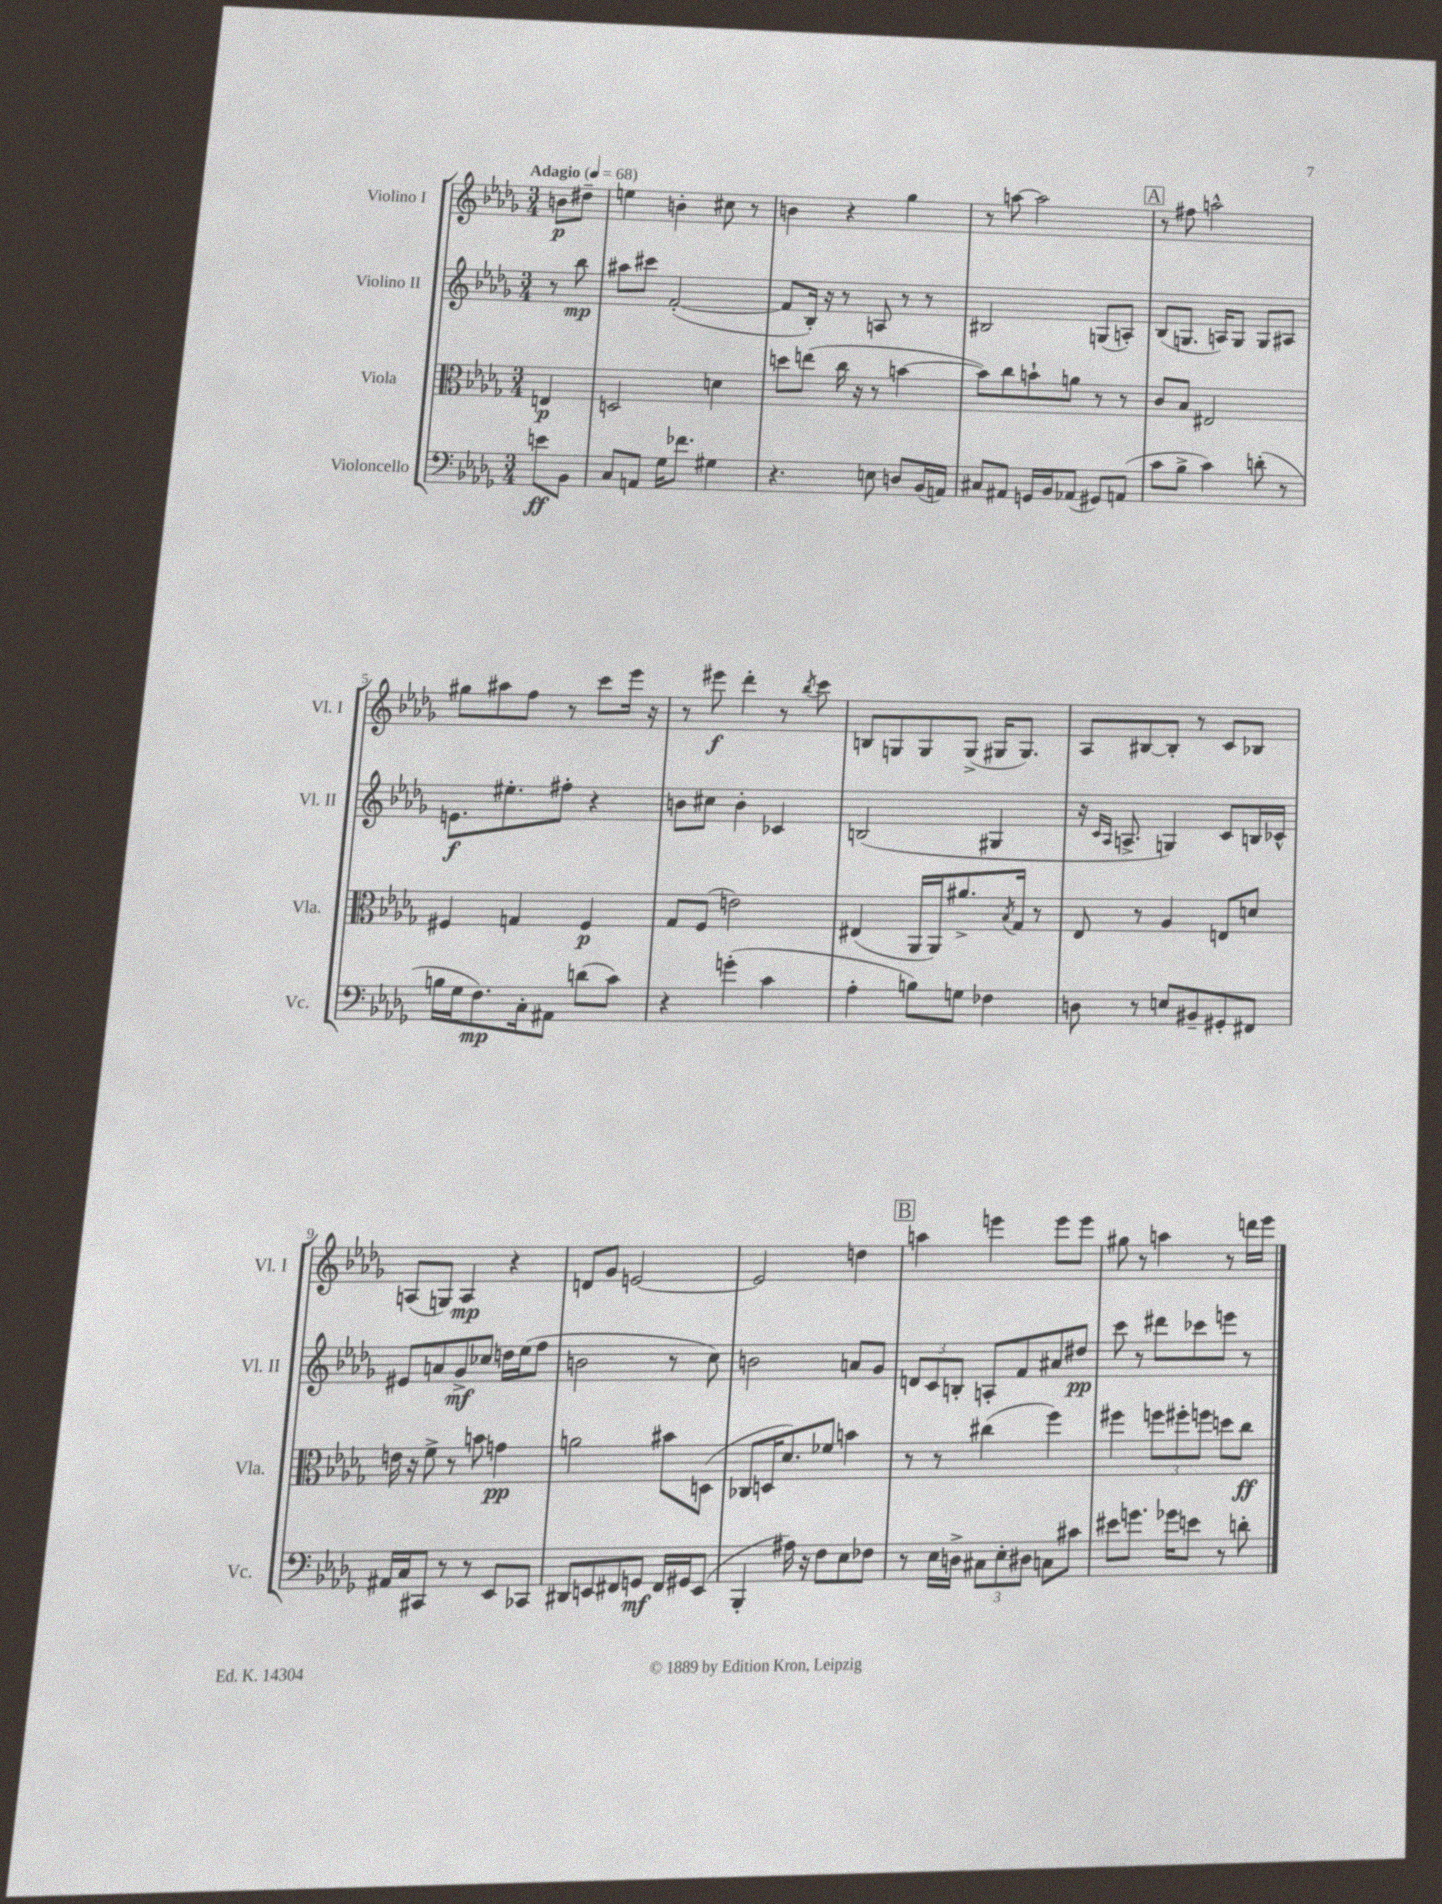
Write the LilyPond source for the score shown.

<<
\new StaffGroup <<
\new Staff = "s0" \with { instrumentName = "Violino I" shortInstrumentName = "Vl. I" } {
    \clef treble \key des \major \numericTimeSignature \time 3/4 \partial 4 \tempo "Adagio" 4 = 68
    b'8\p dis''8-- |
    e''4 b'4-. cis''8 r8 |
    b'4 r4 ges''4 |
    r8 a''8~ a''2 |
    \mark \markup { \box "A" } r8 fis''8 a''2-^ |
    gis''8 ais''8 f''8 r8 c'''8 ees'''16 r16 |
    r8 eis'''8\f des'''4-. r8 \acciaccatura { bes''8 } c'''8 |
    b8 g8 g8 g8->( gis16 gis8.) |
    aes8 bis8~ bis8-. r8 c'8 bes8 |
    a8( g8) a4\mp r4 |
    d'8 ges'8 e'2~ |
    e'2 d''4 |
    \mark \markup { \box "B" } a''4 e'''4 e'''8 e'''8 |
    gis''8 r8 a''4 r8 d'''16 ees'''16 \bar "|." |
}
\new Staff = "s1" \with { instrumentName = "Violino II" shortInstrumentName = "Vl. II" } {
    \clef treble \key des \major \numericTimeSignature \time 3/4 \partial 4
    r8 bes''8\mp |
    ais''8 cis'''8 f'2~-.( |
    f'8 bes16-.) r16 r8 a8 r8 r8 |
    bis2 g8( a8-.) |
    \mark \markup { \box "A" } bes8( g8. a16) g8 g8 ais8 |
    e'8.\f eis''8.-. fis''8-. r4 |
    b'8 cis''8 b'4-. ces'4 |
    b2( gis4 |
    r16 \grace { c'16 aes16 } a8.-> g4) c'8 b16 ces'16-^ |
    eis'8 a'8 ges'8->\mf ces''8 d''16 ees''16( f''8 |
    b'2 r8 c''8) |
    b'2 a'8 ges'8 |
    \mark \markup { \box "B" } \tuplet 3/2 { d'8 c'8 b8-. } a8-. f'8 ais'8 dis''8\pp |
    c'''8 r8 dis'''8 ces'''8 e'''8 r8 \bar "|." |
}
\new Staff = "s2" \with { instrumentName = "Viola" shortInstrumentName = "Vla." } {
    \clef alto \key des \major \numericTimeSignature \time 3/4 \partial 4
    e4\p |
    d2 d'4 |
    d''8 e''8( c''16 r16 r8 b'4~ |
    b'8) c''8 b'8-! a'8 r8 r8 |
    \mark \markup { \box "A" } c'8 bes8 eis2 |
    fis4 g4 fis4\p |
    ges8 f8( e'2) |
    eis4( aes,16 aes,16) ais'8.-> \acciaccatura { bes8 } ges16 r8 |
    ees8 r8 aes4 e8 d'8 |
    e'16 r16 f'8-> r8 b'8 g'4\pp |
    a'2 bis'8 d8( |
    ces8 d16 des'8.) fes'8 b'4 |
    \mark \markup { \box "B" } r8 r8 cis''4( f''4) |
    fis''4 \tuplet 3/2 { f''8 fis''8-. f''8 } d''8 c''8\ff \bar "|." |
}
\new Staff = "s3" \with { instrumentName = "Violoncello" shortInstrumentName = "Vc." } {
    \clef bass \key des \major \numericTimeSignature \time 3/4 \partial 4
    e'8\ff bes,8 |
    c8 a,8 ges16 fes'8. gis4 |
    r4. e8 d8 bes,16( a,16) |
    cis8 ais,8 g,16 bes,16 aes,8( gis,8) a,8( |
    \mark \markup { \box "A" } c'8 bes8-> c'4) d'8-.( r8 |
    b16 ges16 f8.\mp) c16-. ais,8 d'8( c'8) |
    r4 g'4-.( c'4 |
    aes4-. b8) g8 fes4 |
    d8 r8 e8 bis,8-- gis,8-. fis,8 |
    ais,16 c16 cis,8 r8 r8 ees,8 ces,8 |
    dis,8 e,8 fis,8 g,8\mf fis,16 gis,16 e,8( |
    bes,,4-. ais16) r16 f8 ees8 fes8 |
    \mark \markup { \box "B" } r8 ees16 d16-> \tuplet 3/2 { cis8 ees8-. dis8 } c8 cis'8 |
    eis'8 g'8. ges'16 e'8 r8 d'8-. \bar "|." |
}
>>
>>
